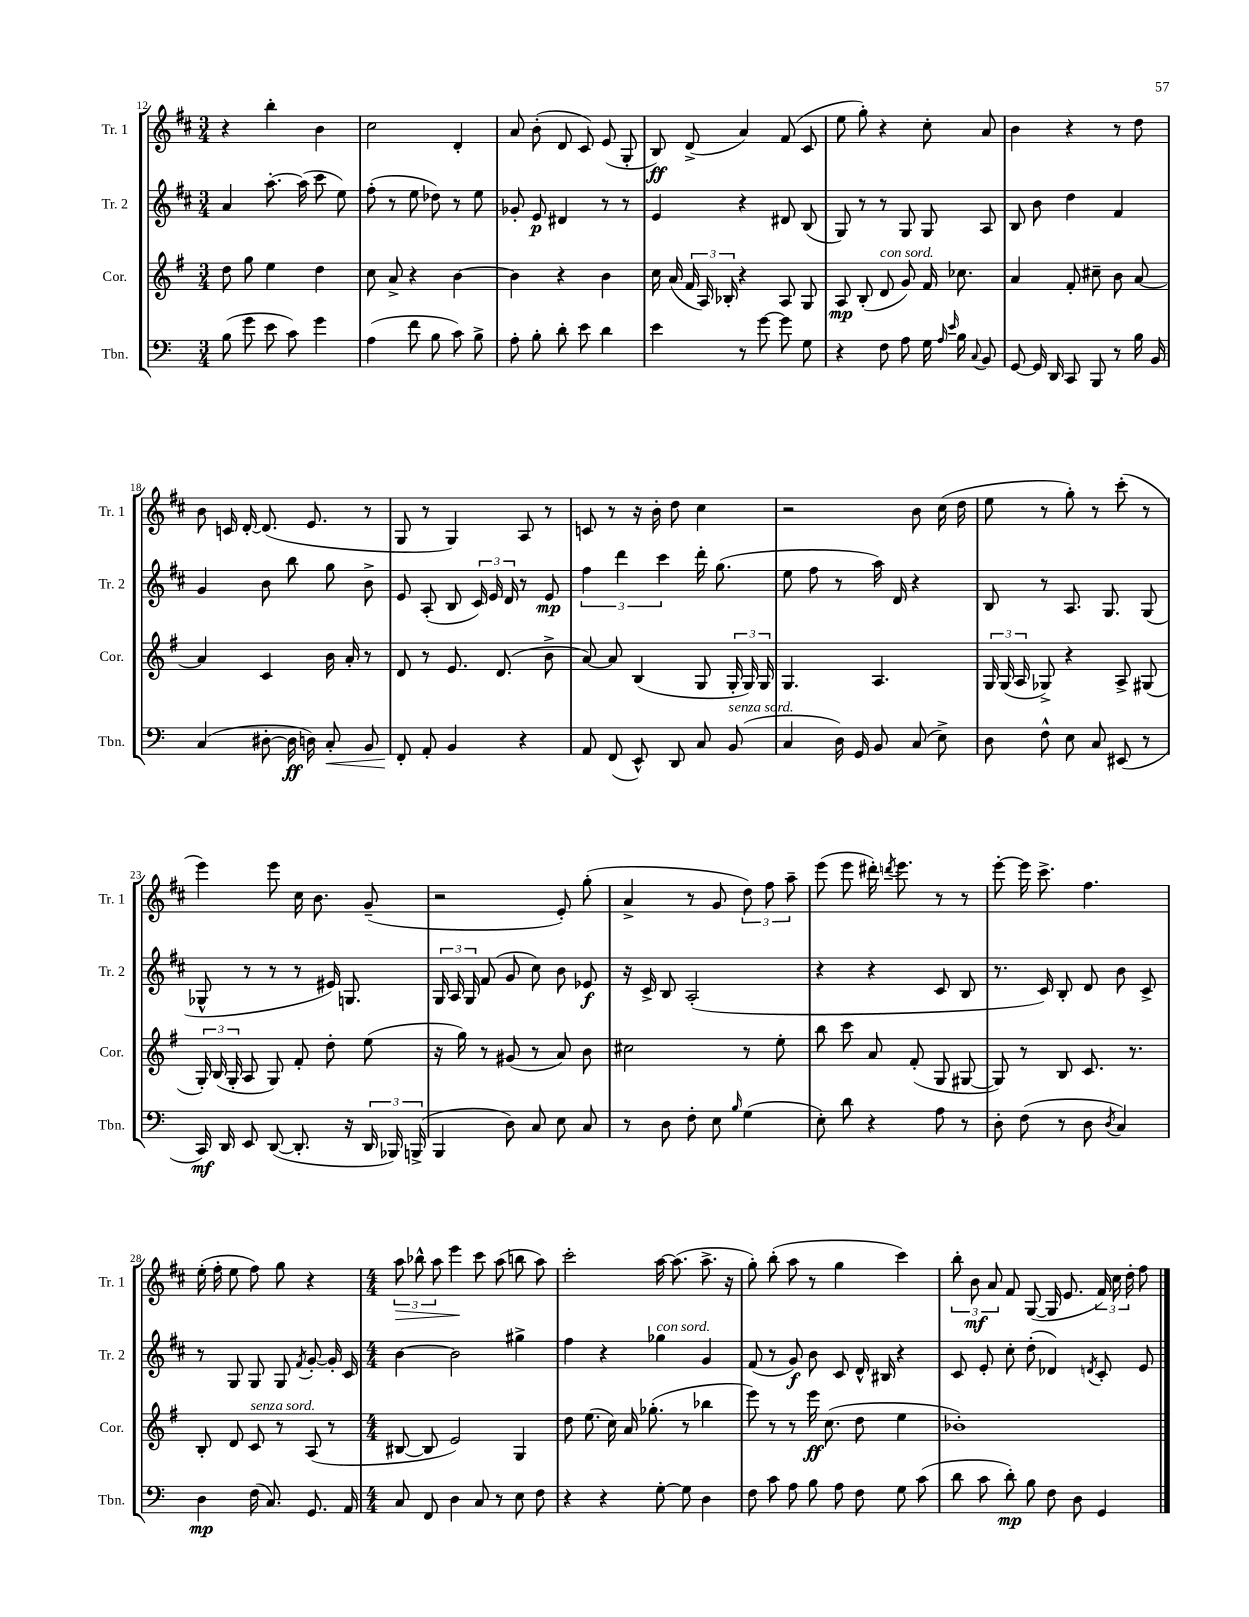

**kern	**dynam	**kern	**dynam	**kern	**dynam	**kern	**dynam
*part4	*part4	*part3	*part3	*part2	*part2	*part1	*part1
*staff4	*staff4	*staff3	*staff3	*staff2	*staff2	*staff1	*staff1
*I"Tbn.	*	*I"Cor.	*	*I"Tr. 2	*	*I"Tr. 1	*
*I'Tbn.	*	*I'Cor.	*	*I'Tr. 2	*	*I'Tr. 1	*
*clefF4	*	*clefG2	*	*clefG2	*	*clefG2	*
*k[]	*	*k[f#]	*	*k[f#c#]	*	*k[f#c#]	*
*M3/4	*	*M3/4	*	*M3/4	*	*M3/4	*
=12	=12	=12	=12	=12	=12	=12	=12
(8B\	.	8dd\	.	4a/	.	4r	.
8g\	.	8gg\	.	.	.	.	.
8e\	.	4ee\	.	[8.aa'\	.	4bb'\	.
8c\)	.	.	.	.	.	.	.
.	.	.	.	(16aa\]	.	.	.
4g\	.	4dd\	.	8ccc#\	.	4b\	.
.	.	.	.	8ee\)	.	.	.
=13	=13	=13	=13	=13	=13	=13	=13
(4A\	.	8cc\	.	(8ff#'\	.	2cc#\	.
.	.	8a^/	.	8r	.	.	.
8f\	.	4r	.	8ee\	.	.	.
8B\	.	.	.	8dd-X\)	.	.	.
8c\)	.	[4b\	.	8r	.	4d'/	.
8B^\	.	.	.	8ee\	.	.	.
=14	=14	=14	=14	=14	=14	=14	=14
8A'\	.	4b\]	.	8g-X'/	.	8a/	.
8B'\	.	.	.	8e/	p	(8b'\	.
8d'\	.	4r	.	4d#X/	.	8d/	.
8e\	.	.	.	.	.	8c#/)	.
4d\	.	4b\	.	8r	.	(8e/	.
.	.	.	.	8r	.	8G'/	.
=15	=15	=15	=15	=15	=15	=15	=15
4e\	.	16cc\	.	4e/	.	8B/)	ff
.	.	(16a/	.	.	.	.	.
.	.	24f#/	.	.	.	(8d^/	.
.	.	24A/)	.	.	.	.	.
.	.	24B-X'/	.	.	.	.	.
8r	.	4r	.	4r	.	4a/)	.
[8g\	.	.	.	.	.	.	.
8g\]	.	8A/	.	8d#X/	.	(8f#/	.
8G\	.	8G/	.	(8B/	.	8c#/	.
=16	=16	=16	=16	=16	=16	=16	=16
4r	.	8A/	mp	8G/)	.	8ee\	.
.	.	(8B'/	.	8r	.	8gg'\)	.
!	!	!LO:TX:a:i:t=con sord.	!	!	!	!	!
8F\	.	8d/	.	8r	.	4r	.
8A\	.	8g/)	.	8G/	.	.	.
16G\	.	16f#/	.	8G/	.	8cc#'\	.
16qqA/	.	.	.	.	.	.	.
16qqe/	.	.	.	.	.	.	.
16B\	.	8.cc-X\	.	.	.	.	.
8qqC/	.	.	.	.	.	.	.
8BB/	.	.	.	8A/	.	8a/	.
=17	=17	=17	=17	=17	=17	=17	=17
[8GG/	.	4a/	.	8B/	.	4b\	.
16GG/]	.	.	.	8b\	.	.	.
16DD/	.	.	.	.	.	.	.
8CC/	.	8f#'/	.	4dd\	.	4r	.
8BBB/	.	8cc#X~\	.	.	.	.	.
8r	.	8b\	.	4f#/	.	8r	.
16B\	.	[8a/	.	.	.	8dd\	.
16BB/	.	.	.	.	.	.	.
!!LO:LB:g=z
=18	=18	=18	=18	=18	=18	=18	=18
(4C/	.	4a/]	.	4g/	.	8b\	.
.	.	.	.	.	.	16cn/	.
.	.	.	.	.	.	[16d'/	.
[8D#X'\	.	4c/	.	8b\	.	(8.d/]	.
16D#\]	ff	.	.	8bb\	.	.	.
16Dn\)	.	.	.	.	.	8.e/	.
!	!LO:HP:b	!	!	!	!	!	!
8C'/	<	16b\	.	8gg\	.	.	.
.	.	16a'/	.	.	.	.	.
8BB/	.	8r	.	8b^\	.	8r	.
=19	=19	=19	=19	=19	=19	=19	=19
8FF'/	.	8d/	.	8e/	.	8G/	.
8AA'/	[	8r	.	(8A'/	.	8r	.
4BB/	.	8.e/	.	8B/	.	4G/)	.
.	.	.	.	24c#/)	.	.	.
.	.	.	.	24e/	.	.	.
.	.	(8.d/	.	.	.	.	.
.	.	.	.	24d/	.	.	.
4r	.	.	.	8r	.	8A/	.
.	.	8b^\	.	8e/	mp	8r	.
=20	=20	=20	=20	=20	=20	=20	=20
8AA/	.	[8a/)	.	6ff#\	.	8cn/	.
(8FF/	.	8a/]	.	.	.	8r	.
.	.	.	.	6ddd\	.	.	.
8EE^^/)	.	(4B/	.	.	.	16r	.
.	.	.	.	.	.	16b'\	.
.	.	.	.	6ccc#\	.	.	.
8DD/	.	.	.	.	.	8dd\	.
8C/	.	8G/	.	16ddd'\	.	4cc#\	.
.	.	.	.	(8.gg\	.	.	.
!LO:TX:a:i:t=senza sord.	!	!	!	!	!	!	!
(8BB/	.	24G'/	.	.	.	.	.
.	.	24G/)	.	.	.	.	.
.	.	24G/	.	.	.	.	.
=21	=21	=21	=21	=21	=21	=21	=21
4C/	.	4.G/	.	8ee\	.	2r	.
.	.	.	.	8ff#\	.	.	.
16D\)	.	.	.	8r	.	.	.
16GG/	.	.	.	.	.	.	.
8BB/	.	4.A/	.	16aa\)	.	.	.
.	.	.	.	16d/	.	.	.
(8C/	.	.	.	4r	.	8b\	.
8E^\)	.	.	.	.	.	(16cc#\	.
.	.	.	.	.	.	16dd\	.
=22	=22	=22	=22	=22	=22	=22	=22
8D\	.	24G/	.	8B/	.	8ee\	.
.	.	(24G/	.	.	.	.	.
.	.	24A/	.	.	.	.	.
8F^^\	.	8G-X^/)	.	8r	.	8r	.
8E\	.	4r	.	8.A/	.	8gg'\)	.
8C/	.	.	.	.	.	8r	.
.	.	.	.	8.G/	.	.	.
(8EE#X/	.	8A^/	.	.	.	(8ccc#'\	.
8r	.	(8G#X/	.	(8G/	.	8r	.
!!LO:LB:g=z
=23	=23	=23	=23	=23	=23	=23	=23
16CC/)	mf	24G'/)	.	8G-X^^/	.	4eee\)	.
.	.	(24B/	.	.	.	.	.
16DD/	.	.	.	.	.	.	.
.	.	24G'/	.	.	.	.	.
8EE/	.	8A/	.	8r	.	.	.
([8DD/	.	8G/)	.	8r	.	8eee\	.
8.DD'/]	.	8f#'/	.	8r	.	16cc#\	.
.	.	.	.	.	.	8.b\	.
.	.	8dd'\	.	16e#X/)	.	.	.
16r	.	.	.	8.Gn/	.	.	.
24DD/	.	(8ee\	.	.	.	(8g~/	.
24BBB-X/)	.	.	.	.	.	.	.
(24BBBn^/	.	.	.	.	.	.	.
=24	=24	=24	=24	=24	=24	=24	=24
4BBB/	.	16r	.	24G/	.	2r	.
.	.	.	.	24A/	.	.	.
.	.	16gg\)	.	.	.	.	.
.	.	.	.	24G/	.	.	.
.	.	8r	.	(8f#/	.	.	.
8D\)	.	(8g#X/	.	8g/	.	.	.
8C/	.	8r	.	8cc#\)	.	.	.
8E\	.	8a/)	.	8b\	.	8e'/)	.
8C/	.	8b\	.	8e-X/	f	(8gg'\	.
=25	=25	=25	=25	=25	=25	=25	=25
8r	.	2cc#X\	.	16r	.	4a^/	.
.	.	.	.	16c#^/	.	.	.
8D\	.	.	.	8B/	.	.	.
8F'\	.	.	.	(2A'/	.	8r	.
8E\	.	.	.	.	.	8g/	.
16qqB/	.	.	.	.	.	.	.
(4G\	.	8r	.	.	.	12dd\)	.
.	.	.	.	.	.	12ff#\	.
.	.	8ee'\	.	.	.	.	.
.	.	.	.	.	.	12aa~\	.
=26	=26	=26	=26	=26	=26	=26	=26
8E'\)	.	8bb\	.	4r	.	(8eee\	.
8d\	.	8ccc\	.	.	.	8eee\	.
4r	.	8a/	.	4r	.	16ddd#X'\)	.
.	.	.	.	.	.	8qdddn/	.
.	.	.	.	.	.	8.eee\	.
.	.	(8f#'/	.	.	.	.	.
8A\	.	8G/	.	8c#/	.	8r	.
8r	.	[8G#X/	.	8B/	.	8r	.
=27	=27	=27	=27	=27	=27	=27	=27
8D'\	.	8G#/])	.	8.r	.	[8eee'\	.
(8F\	.	8r	.	.	.	16eee\]	.
.	.	.	.	16c#/)	.	8.ccc#^\	.
8r	.	8B/	.	8B'/	.	.	.
8D\	.	8.c/	.	8d/	.	4.ff#\	.
8qD/	.	.	.	.	.	.	.
4C/)	.	.	.	8b\	.	.	.
.	.	8.r	.	.	.	.	.
.	.	.	.	8c#^/	.	.	.
!!LO:LB:g=z
=28	=28	=28	=28	=28	=28	=28	=28
4D\	mp	8B'/	.	8r	.	(16ee'\	.
.	.	.	.	.	.	16ff#'\	.
.	.	8d/	.	8G/	.	8ee\	.
!	!	!LO:TX:a:i:t=senza sord.	!	!	!	!	!
(16F\	.	8c/	.	8G/	.	8ff#\)	.
8.C/)	.	.	.	.	.	.	.
.	.	8r	.	8G/	.	8gg\	.
.	.	.	.	8qf#/	.	.	.
8.GG/	.	(8A/	.	[8g'/	.	4r	.
.	.	8r	.	16g'/]	.	.	.
16AA/	.	.	.	16c#/	.	.	.
=29	=29	=29	=29	=29	=29	=29	=29
*M4/4	*	*M4/4	*	*M4/4	*	*M4/4	*
!	!	!	!	!	!	!	!LO:HP:b
8C/	.	[8B#X/	.	[4b\	.	12aa\	>
.	.	.	.	.	.	12bb-X^^\	.
8FF/	.	8B#/]	.	.	.	.	.
.	.	.	.	.	.	12aa\	.
4D\	.	2e/)	.	2b\]	.	4eee\	.
8C/	.	.	.	.	.	8ccc#\	]
8r	.	.	.	.	.	(8aa\	.
8E\	.	4G/	.	4gg#X^\	.	8bbn\	.
8F\	.	.	.	.	.	8aa\)	.
=30	=30	=30	=30	=30	=30	=30	=30
4r	.	8dd\	.	4ff#\	.	2ccc#'\	.
.	.	(8.ee\	.	.	.	.	.
4r	.	.	.	4r	.	.	.
.	.	16cc\)	.	.	.	.	.
.	.	16a/	.	.	.	.	.
.	.	(8.gg-X'\	.	.	.	.	.
!	!	!	!	!LO:TX:a:i:t=con sord.	!	!	!
[8G'\	.	.	.	4gg-X\	.	[16aa\	.
.	.	.	.	.	.	(8.aa\]	.
8G\]	.	8r	.	.	.	.	.
4D\	.	4bb-X\	.	4g/	.	8.aa^\	.
.	.	.	.	.	.	16r	.
=31	=31	=31	=31	=31	=31	=31	=31
8F\	.	8eee\)	.	(8f#/	.	8gg'\)	.
8c\	.	8r	.	8r	.	(8bb'\	.
8A\	.	8r	.	8g/)	f	8aa\	.
8B\	.	16eee\	ff	8b\	.	8r	.
.	.	(8.cc\	.	.	.	.	.
8A\	.	.	.	8c#/	.	4gg\	.
8F\	.	8dd\	.	16d^^/	.	.	.
.	.	.	.	16B#X/	.	.	.
8G\	.	4ee\	.	4r	.	4ccc#\)	.
(8c\	.	.	.	.	.	.	.
=32	=32	=32	=32	=32	=32	=32	=32
8d\	.	1b-X')	.	8c#/	.	12bb'\	.
.	.	.	.	.	.	12b\	mf
8c\	.	.	.	8e'/	.	.	.
.	.	.	.	.	.	12a/	.
8d'\)	mp	.	.	8cc#'\	.	8f#/	.
8B\	.	.	.	(8dd'\	.	([8G/	.
8F\	.	.	.	4d-X/)	.	16G/]	.
.	.	.	.	.	.	8.e/	.
8D\	.	.	.	.	.	.	.
.	.	.	.	8qdn/	.	.	.
4GG/	.	.	.	8c#'/	.	24f#/)	.
.	.	.	.	.	.	24cc#\	.
.	.	.	.	.	.	24dd'\	.
.	.	.	.	8e/	.	8ff#\	.
==	==	==	==	==	==	==	==
*-	*-	*-	*-	*-	*-	*-	*-
